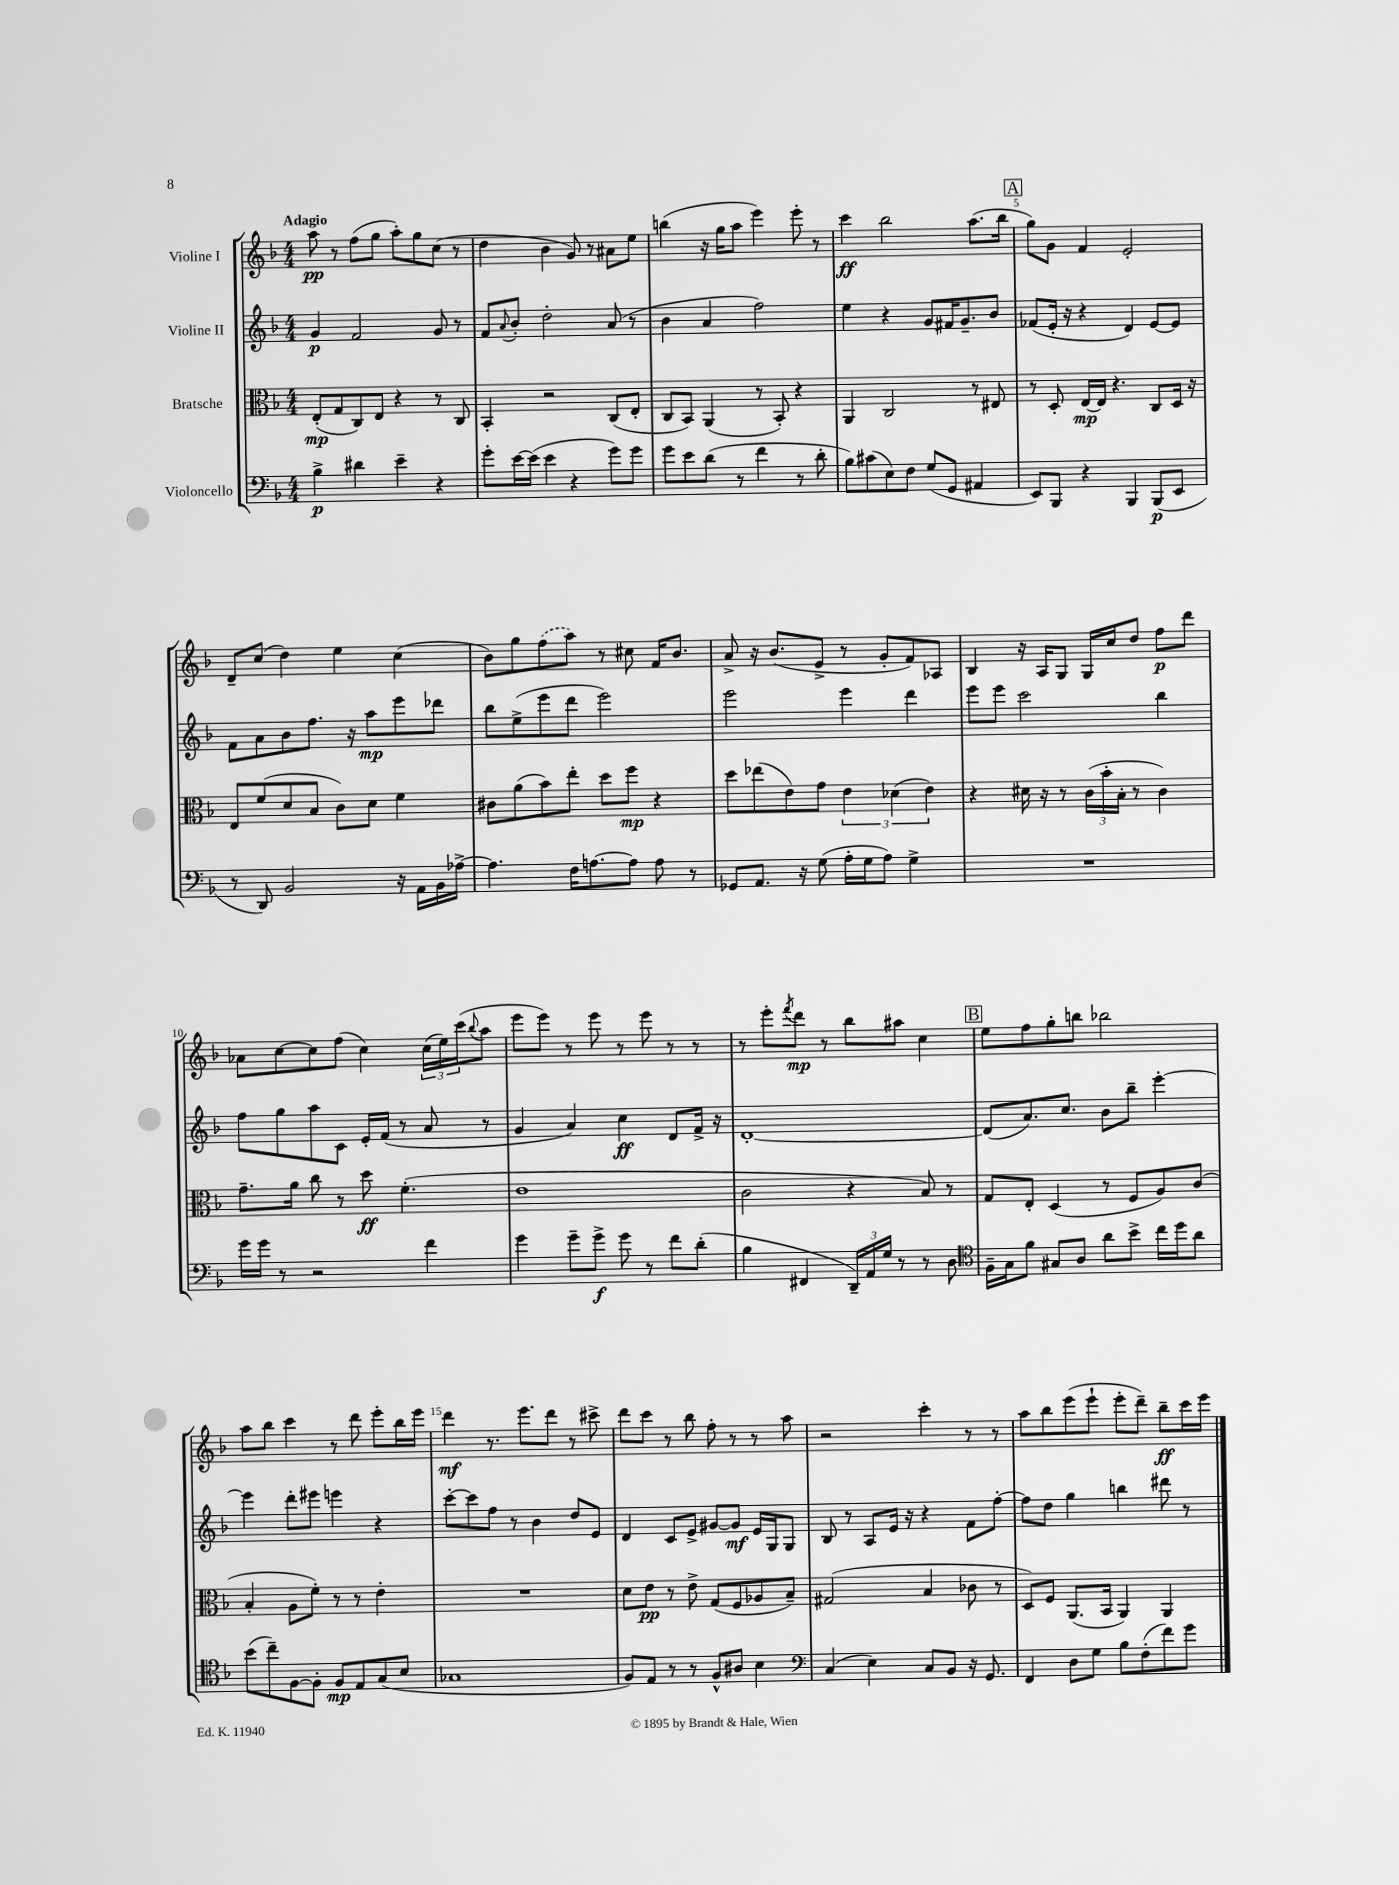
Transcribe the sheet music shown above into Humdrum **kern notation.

**kern	**kern	**kern	**kern
*staff4	*staff3	*staff2	*staff1
*clefF4	*clefC3	*clefG2	*clefG2
*k[b-]	*k[b-]	*k[b-]	*k[b-]
*M4/4	*M4/4	*M4/4	*M4/4
4B-^\	(8E'/L	4g/	8aa\
.	8G/	.	8r
4d#\	8C/)	2f/	(8ff\L
.	8E/J	.	8gg\J
4e~\	4r	.	8aa'\L)
.	.	.	8gg\
4r	8r	8g/	(8cc\J
.	8C/	8r	8r
=	=	=	=
8g'\L	4BB-'/	8f/L	4dd\
.	.	8qqa/	.
[16e\L	.	8b-'/J	.
(16e\]JJ	.	.	.
4e\	2r	2dd'\	4b-\
4r	.	.	8g/)
.	.	.	8r
8g\L)	(8C/L	(8a/	8a#\L
8g\J	8E'/J	8r	8ee\J
=	=	=	=
8g\L	8C/L	4b-\	(4bb\
8e\	8BB-/J)	.	.
(8d\J	(4AA/	4a/	16r
.	.	.	16gg\LK
8r	.	.	8aa\J
4f\	8r	2ff\)	4eee\)
.	8BB-'/)	.	.
8r	4r	.	8eee'\
8d'\	.	.	8r
=	=	=	=
8B-\L)	4AA/	4ee\	4ccc\
(8c#\	.	.	.
8E\)	2C/	4r	2bb-\
8F\J	.	.	.
(8G/L	.	8g/L	.
8GG/J	.	16f#/K	.
.	.	8.g~/	.
4AA#/	8r	.	(8.aa\L
.	8E#/	8b-/J	.
.	.	.	16bb-\Jk
=	=	=	=
8EE/L)	8r	(8f-/L	8gg\L)
8BBB-/J	8D'/	16e'/Jk	8g\J
.	.	16r	.
4r	[16E/LL	4r	4f/
.	16E/]JJ	.	.
.	4.r	.	.
4BBB-/	.	4d/)	2e'/
(8BBB-/L	8C/L	[8e/L	.
8EE/J	16D/Jk	8e/]J	.
.	16r	.	.
=	=	=	=
8r	8E/L	8f\L	8d~/L
8DD/)	(8f/	8a\	(8cc/J
2BB-/	8d/	8b-\	4dd\)
.	8B-/J	8.ff\J	.
.	8c\L)	.	4ee\
.	.	16r	.
.	8d\J	8aa\L	.
16r	4f\	8eee\	(4cc\
16AA\LL	.	.	.
16BB-\	.	8ddd-\J	.
[16A-^\JJ	.	.	.
=	=	=	=
4.A-\]	8c#\L	8bb-\L	8b-\L)
.	(8a\	(8ee^\	8gg\
.	8b-\)	8eee\	(8ff\
16F\LK	8ee'\J	8ddd\J	8aa\J)
[8.A\	.	.	.
.	8dd\L	2eee\)	8r
8A\]J	8ff\J	.	8cc#\
8A\	4r	.	16f/LK
.	.	.	8.b-/J
8r	.	.	.
=	=	=	=
8GG-/L	8dd\L	2eee\	8a^/
8.AA/J	(8ee-\	.	16r
.	.	.	(8.b-/L
.	8e\)	.	.
16r	.	.	.
(8G\	8g\J	.	8e^/J
16A'\LL	6e\	4eee\	8r
16G\J	.	.	.
8A\J)	.	.	8g'/L
.	(6d-\	.	.
4G^\	.	4ddd\	8f/)
.	6e\)	.	.
.	.	.	8A-/J
=	=	=	=
1r	4r	8eee\L	4B-/
.	.	8eee\J	.
.	16d#\	2ccc\	16r
.	16r	.	16A/LK
.	8r	.	8G/J
.	(24c\LL	.	16G/LL
.	24b-'\	.	.
.	.	.	16cc/J
.	24B-'\JJ	.	.
.	8r	.	8dd/J
.	4c\)	4bb-\	8ff\L
.	.	.	8ddd\J
=	=	=	=
16g\LL	8.g~\L	8ff\L	8a-\L
16g\JJ	.	.	.
8r	.	8gg\	[8cc\
.	16a\Jk	.	.
2r	8cc\	8aa\	8cc\]
.	8r	8c\J	(8ff\J
.	8dd\	16e'/LL	4cc\)
.	.	(16f/JJ	.
.	(4.f'\	8r	.
4f\	.	8a/	(24cc\LL
.	.	.	24ee\)
.	.	.	(24ccc\J
.	.	.	8qqbb-/
.	.	8r	8aa\J
=	=	=	=
4g\	1e	4g/	8eee\L
.	.	.	8eee\J)
8g~\L	.	4a/)	8r
8g^\J	.	.	8eee\
8g\	.	4cc\	8r
8r	.	.	8eee\
8f\L	.	8d/L	8r
(8d'\J	.	16f^/Jk	8r
.	.	16r	.
=	=	=	=
4B-\	2c\	[1d'	8r
.	.	.	8eee'\L
.	.	.	8qfff/
4FF#/	.	.	8ddd\J
.	.	.	8r
24DD~/LL)	4r	.	8bb-\L
24AA/	.	.	.
24G/JJ	.	.	.
8r	.	.	8aa#\J
8r	8B-/)	.	4cc\
8D\	8r	.	.
=	=	=	=
*clefC4	*	*	*
16F~\LL	8G/L	(8d/]L	8ee\L
16G\J	.	.	.
8f\J	8E'/J	8.a/)	8ff\
8G#/L	(4D/	.	8gg'\
.	.	8.cc/J	.
8A/J	.	.	8bb\J
8a\L	8r	8b-\L	2bb-\
8b-^\J	8F/L	8bb-~\J	.
16cc\LL	8A/)	[4eee'\	.
16dd\J	.	.	.
8a\J	(8c/J	.	.
=	=	=	=
(8b-\L	4B-'/	4eee\]	8aa\L
8cc~\)	.	.	8bb-\J
[8F\	8A\L	8ddd'\L	4ccc\
8F'\]J	8f'\J)	8eee#\J	.
8F/L	8r	4eee\	8r
8E/	8r	.	8ddd\
(8G/	4e'\	4r	8eee'\L
8B-/J	.	.	16bb-\L
.	.	.	16eee\JJ
=	=	=	=
1G-	1r	[8ccc'\L	4ddd\
.	.	8ccc\]	.
.	.	8ff\J	8.r
.	.	8r	.
.	.	.	8.eee\L
.	.	4b-\	.
.	.	.	8ddd\J
.	.	8dd/L	8r
.	.	8e/J	8ccc#^\
=	=	=	=
8F/L)	8d\L	4d/	8ddd\L
8E/J	8e\J	.	8ccc\J
8r	8r	8c/L	8r
8r	8e^\	8e^/J	8bb-\
8F^^/L	(8G/L	[8g#/L	8ff'\
8A#/J	8F/	8g#/]J	8r
4B-\	8A-/	16e/LL	8r
.	.	16G/J	.
.	8B-~/J)	8G/J	8aa\
=	=	=	=
*clefF4	*	*	*
(4C/	(2G#/	8B-/	2r
.	.	8r	.
4E\)	.	8A/L	.
.	.	16e/Jk	.
.	.	16r	.
8C/L	4B-/	4r	4ccc'\
8BB-/J	.	.	.
16r	8c-\	8f\L	8r
8.GG/	.	.	.
.	8r	[8ff'\J	8r
=	=	=	=
4FF/	8D/L)	8ff\]L	8aa\L
.	8F/J	8dd\J	8bb-\
8D\L	(8.AA/L	4gg\	(8eee\
8G\J	.	.	8eee`\J
.	16BB-/Jk	.	.
8B-\L	4AA/)	4bb\	8eee'\L
(8F'\	.	.	8ddd~\J)
8f\)	4AA/	8ddd#\	8bb-~\L
8g\J	.	8r	16ccc\L
.	.	.	16eee\JJ
==	==	==	==
*-	*-	*-	*-
